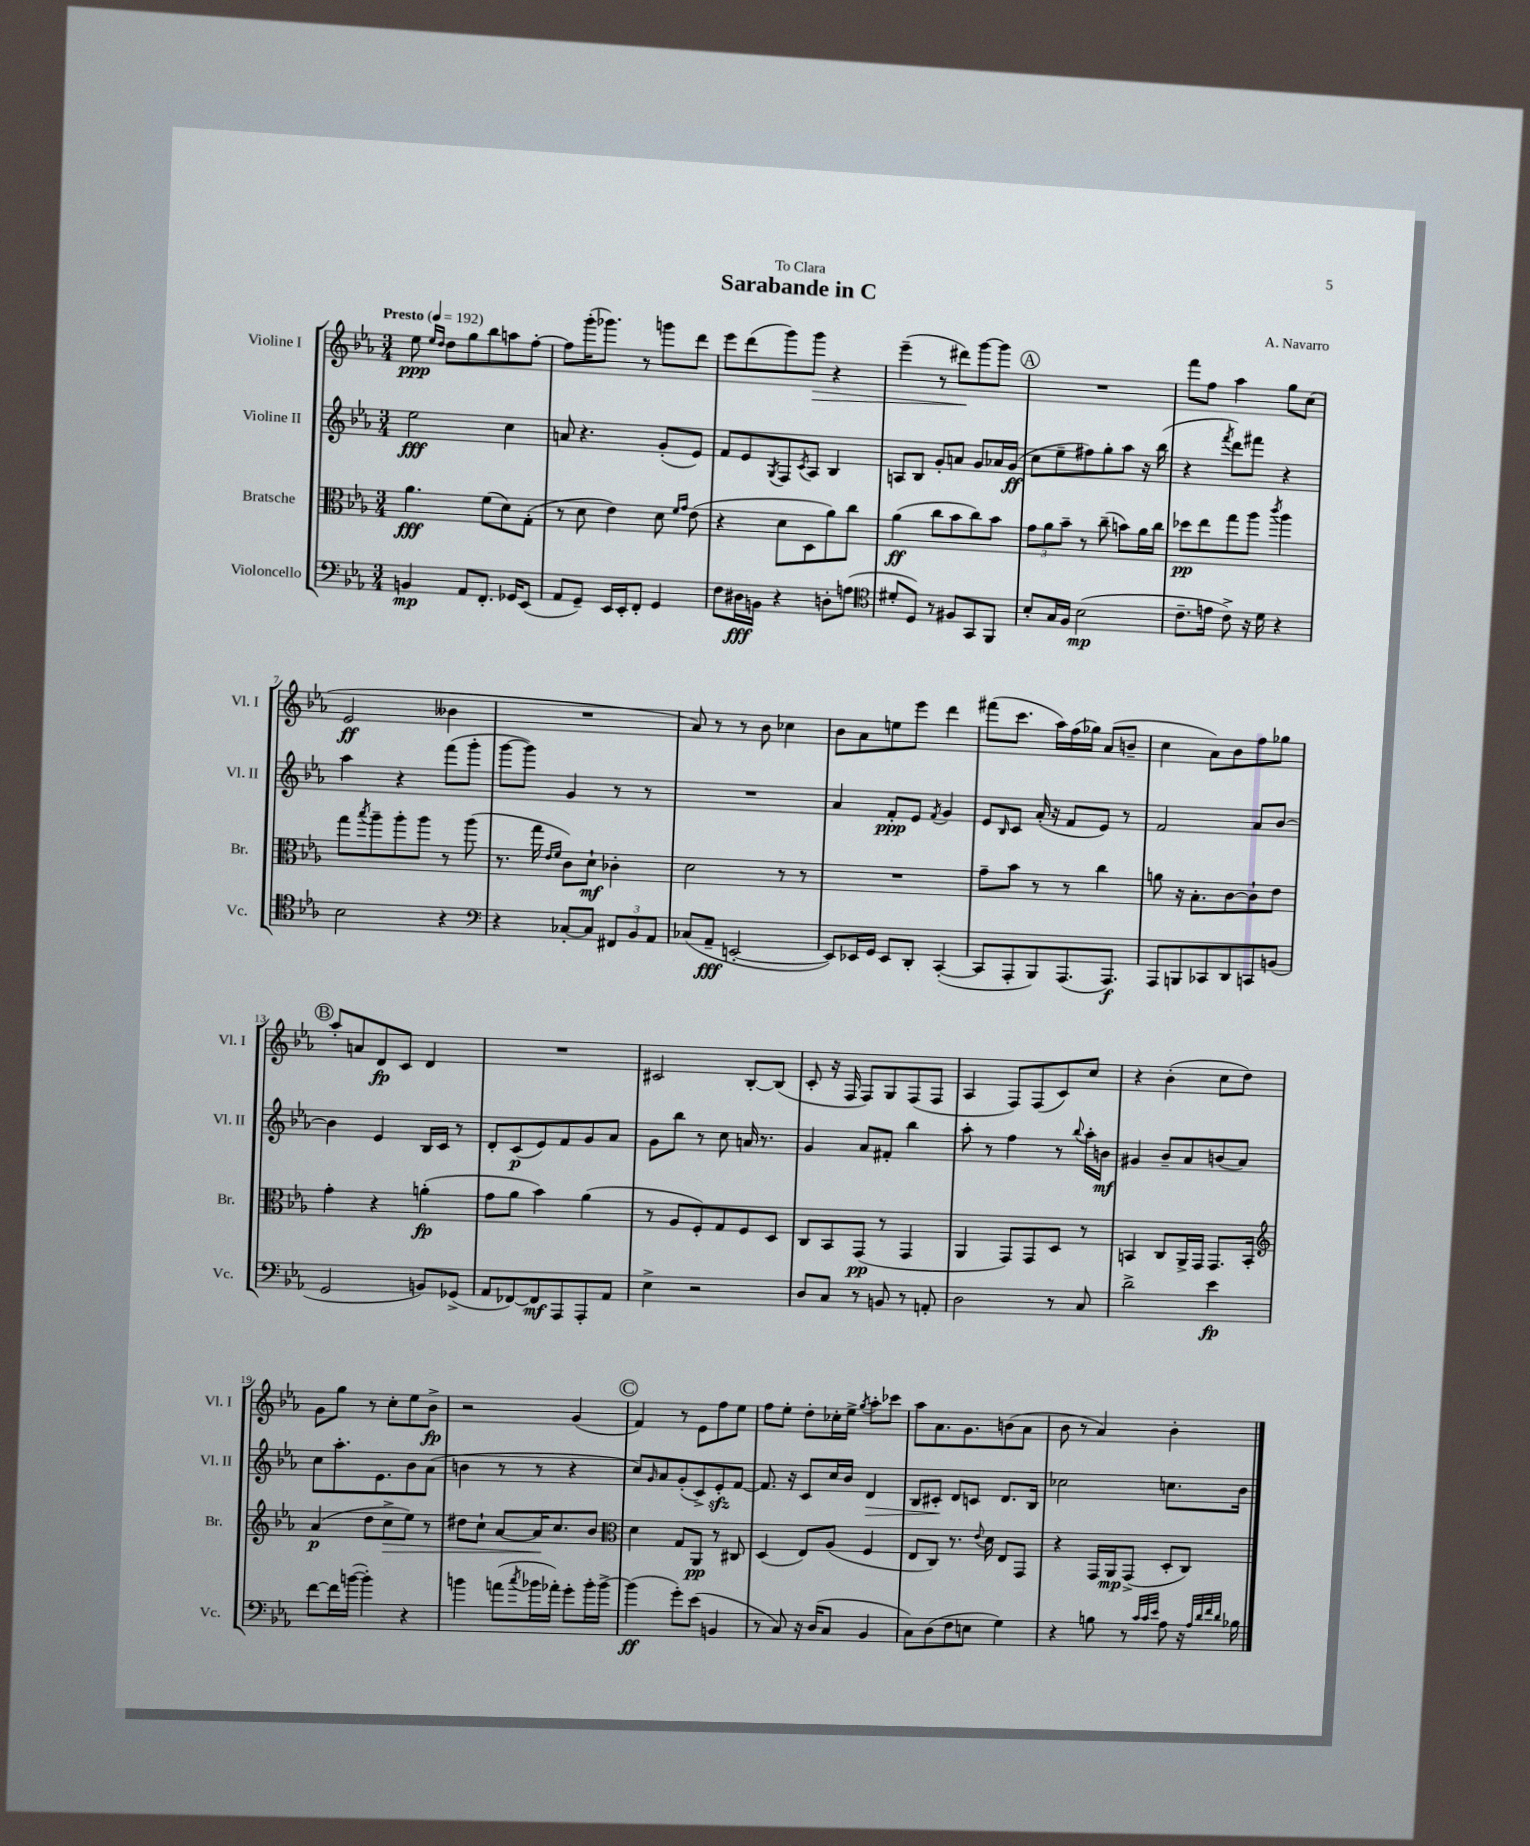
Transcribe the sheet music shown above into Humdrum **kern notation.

**kern	**dynam	**kern	**dynam	**kern	**dynam	**kern	**dynam
*part4	*part4	*part3	*part3	*part2	*part2	*part1	*part1
*staff4	*staff4	*staff3	*staff3	*staff2	*staff2	*staff1	*staff1
*I"Violoncello	*	*I"Bratsche	*	*I"Violine II	*	*I"Violine I	*
*I'Vc.	*	*I'Br.	*	*I'Vl. II	*	*I'Vl. I	*
*clefF4	*	*clefC3	*	*clefG2	*	*clefG2	*
*k[b-e-a-]	*	*k[b-e-a-]	*	*k[b-e-a-]	*	*k[b-e-a-]	*
*M3/4	*	*M3/4	*	*M3/4	*	*M3/4	*
*MM192	*	*MM192	*	*MM192	*	*MM192	*
=1	=1	=1	=1	=1	=1	=1	=1
!	!	!	!	!	!	!LO:TX:a:B:t=Presto	!
4BBn/	mp	4.a-\	fff	2ee-\	fff	8ee-\	ppp
.	.	.	.	.	.	16qqee-/LL	.
.	.	.	.	.	.	16qqdd/JJ	.
.	.	.	.	.	.	8dd\L	.
8AA-/L	.	.	.	.	.	8gg\	.
8.FF'/J	.	(8f\L	.	.	.	8bb-\	.
.	.	8d\)	.	4cc\	.	8aan\	.
16GG-X/KL	.	.	.	.	.	.	.
(8EE-/J	.	(8G'\J	.	.	.	[8ff'\J	.
=2	=2	=2	=2	=2	=2	=2	=2
8AA-/L	.	8r	.	8an/	.	8ff\L]	.
8GG~/J)	.	8d\	.	4.r	.	(16ggg'\K	.
.	.	.	.	.	.	8.ggg-X\J)	.
16EE-/LL	.	4e-\)	.	.	.	.	.
16EE-'/J	.	.	.	.	.	.	.
8FF'/J	.	.	.	.	.	8r	.
4GG/	.	8d\	.	(8g'/L	.	8gggn\L	.
.	.	16qqf/LL	.	.	.	.	.
.	.	16qqg/JJ	.	.	.	.	.
.	.	(8e-\	.	8e-/J)	.	8ddd\J	.
=3	=3	=3	=3	=3	=3	=3	=3
8F\L	.	4r	.	8f/L	.	8eee-\L	.
16D#X\L	fff	.	.	8e-/	.	(8ddd\	.
16BBn\JJ	.	.	.	.	.	.	.
.	.	.	.	8qG/	.	.	.
4r	.	8d\L	.	8F/	.	8ggg\)	.
.	.	.	.	8qc/	.	.	.
!	!	!	!	!	!	!	!LO:HP:b
.	.	8D\	.	8A-/J	.	8ggg\J	>
8Dn'\L	.	8a-\)	.	4B-/	.	4r	.
(8An\J	.	8cc\J	.	.	.	.	.
=4	=4	=4	=4	=4	=4	=4	=4
*clefC4	*	*	*	*	*	*	*
8d#X'/L	.	(4a-\	ff	8An/L	.	(4eee-~\	.
8D/J)	.	.	.	8B-/J	.	.	.
8r	.	8cc\L	.	8g'/L	.	8r	.
8F#X/L	.	8b-\	.	8an/J	.	8ddd#X\L)	.
8GG/	.	8cc\)	.	8g/L	.	[8ggg\	]
8FF/J	.	8b-\J	.	16a-X/L	.	8ggg\J]	.
.	.	.	.	(16g/JJ	ff	.	.
!!LO:REH:place=s1:t=A
=5	=5	=5	=5	=5	=5	=5	=5
8B-'/L	.	12g\L	.	8cc\L	.	2.r	.
.	.	12a-\	.	.	.	.	.
16G/L	.	.	.	8ee-~\	.	.	.
.	.	12b-~\J	.	.	.	.	.
16F/JJ	.	.	.	.	.	.	.
(2B-\	mp	8r	.	8ff#X\)	.	.	.
.	.	(8cc~\	.	8gg'\	.	.	.
.	.	8bn\L)	.	8aa-\J	.	.	.
.	.	16a-\L	.	16r	.	.	.
.	.	16cc\JJ	.	(16bb-\	.	.	.
=6	=6	=6	=6	=6	=6	=6	=6
8.c~\L	.	8dd-X\L	pp	4r	.	8fff\L	.
.	.	8ee-\	.	.	.	8ff\J	.
16en\Jk	.	.	.	.	.	.	.
.	.	.	.	8qfff/	.	.	.
8c^\)	.	8gg\	.	8ddd\L)	.	4aa-\	.
16r	.	8aa-\J	.	8fff#X\J	.	.	.
16d\	.	.	.	.	.	.	.
.	.	8qccc/	.	.	.	.	.
4r	.	4aa-\	.	4r	.	8gg\L	.
.	.	.	.	.	.	(8cc\J	.
!!LO:LB:g=z
=7	=7	=7	=7	=7	=7	=7	=7
2B-\	.	8gg\L	.	4aa-\	.	2e-/	ff
.	.	8qbb-/	.	.	.	.	.
.	.	8aa-~\	.	.	.	.	.
.	.	8aa-'\	.	4r	.	.	.
.	.	8aa-\J	.	.	.	.	.
4r	.	8r	.	(8fff\L	.	4b--X\	.
.	.	(8aa-\	.	8ggg'\J	.	.	.
=8	=8	=8	=8	=8	=8	=8	=8
*clefF4	*	*	*	*	*	*	*
4r	.	8.r	.	[8ggg\L	.	2.r	.
.	.	.	.	8ggg\J])	.	.	.
.	.	16gg\	.	.	.	.	.
.	.	16qqe-/LL	.	.	.	.	.
.	.	16qqf/JJ	.	.	.	.	.
[8C-X'/L	.	8c\L)	.	4g/	.	.	.
8C-/J]	.	8d`\J	mf	.	.	.	.
12FF#X/L	.	4c-X'\	.	8r	.	.	.
12BB-/	.	.	.	.	.	.	.
.	.	.	.	8r	.	.	.
12AA-/J	.	.	.	.	.	.	.
=9	=9	=9	=9	=9	=9	=9	=9
(8C-X/L	.	2d\	.	2.r	.	8a-/)	.
8AA-~/J	fff	.	.	.	.	8r	.
[2EEn'/	.	.	.	.	.	8r	.
.	.	.	.	.	.	8b-\	.
.	.	8r	.	.	.	4cc-X\	.
.	.	8r	.	.	.	.	.
=10	=10	=10	=10	=10	=10	=10	=10
8EE/L])	.	2.r	.	4a-/	.	8b-\L	.
16EE-X/L	.	.	.	.	.	8a-\	.
16GG/JJ	.	.	.	.	.	.	.
8EE-/L	.	.	.	8f'/L	ppp	8een\	.
8DD'/J	.	.	.	8e-/J	.	8eee-\J	.
.	.	.	.	8qf/	.	.	.
([4CC'/	.	.	.	4g/	.	4ddd\	.
=11	=11	=11	=11	=11	=11	=11	=11
8CC/L]	.	8g~\L	.	8e-/L	.	(8fff#X\L	.
.	.	.	.	16qqB-/	.	.	.
8AAA-'/	.	8b-\J	.	8c/J	.	8.ccc\J	.
8BBB-/)	.	8r	.	(16a-'/	.	.	.
.	.	.	.	16r	.	16aa-\LL)	.
(8.AAA-/	.	8r	.	8f/L	.	(16ff\	.
.	.	.	.	.	.	16gg-X\JJ)	.
.	.	4cc\	.	8e-/J)	.	(8a-/L	.
8.AAA-/J)	f	.	.	.	.	.	.
.	.	.	.	8r	.	8bn~/J	.
=12	=12	=12	=12	=12	=12	=12	=12
8AAA-/L	.	8an\	.	2f/	.	4cc\	.
8BBBn/	.	16r	.	.	.	.	.
.	.	8.B-'\L	.	.	.	.	.
8CC-X/	.	.	.	.	.	8a-\L)	.
8DD/	.	[8c\	.	.	.	8b-\	.
8CCn/	.	8c`\]	.	8a-/L	.	8ff\	.
(8BBn/J	.	8e-\J	.	[8b-/J	.	8gg-X\J	.
!!LO:LB:g=z
!!LO:REH:place=s1:t=B
=13	=13	=13	=13	=13	=13	=13	=13
2GG/	.	4g'\	.	4b-\]	.	8aa-'/L	.
.	.	.	.	.	.	8an/	.
.	.	4r	.	4e-/	.	8d/	fp
.	.	.	.	.	.	8c/J	.
8BBn/L)	.	(4an'\	fp	16B-/LL	.	4d/	.
.	.	.	.	16c/JJ	.	.	.
(8GG-X^/J	.	.	.	8r	.	.	.
=14	=14	=14	=14	=14	=14	=14	=14
8AA-/L	.	8g\L	.	8d'/L	.	2.r	.
[8FF-X/)	.	8a-\J	.	(8c/	p	.	.
8FF-/]	mf	4b-\)	.	8e-/)	.	.	.
8AAA-/	.	.	.	8f/	.	.	.
8AAA-'/	.	(4a-\	.	8g/	.	.	.
8AA-/J	.	.	.	8a-/J	.	.	.
=15	=15	=15	=15	=15	=15	=15	=15
4E-^\	.	8r	.	8g\L	.	2c#X/	.
.	.	8A-/L	.	8bb-\J	.	.	.
2r	.	8F'/)	.	8r	.	.	.
.	.	8G/	.	8cc\	.	.	.
.	.	8F/	.	16an/	.	[8B-'/L	.
.	.	.	.	8.r	.	.	.
.	.	8D/J	.	.	.	(8B-/J]	.
=16	=16	=16	=16	=16	=16	=16	=16
8D/L	.	8C/L	.	4g/	.	8c'/	.
8C/J	.	8BB-/	.	.	.	16r	.
.	.	.	.	.	.	16F/	.
8r	.	(8GG/J	pp	8a-/L	.	8F/L)	.
8BBn/	.	8r	.	8f#X'/J	.	8G/	.
8r	.	4GG/	.	4bb-\	.	(8F/	.
8AAn'/	.	.	.	.	.	8F/J	.
=17	=17	=17	=17	=17	=17	=17	=17
2D\	.	4AA-/	.	8aa-'\	.	4A-/	.
.	.	.	.	8r	.	.	.
.	.	8GG/L)	.	4ff\	.	8F/L)	.
.	.	8GG/	.	.	.	(8F/	.
8r	.	8D/J	.	8r	.	8c/)	.
.	.	.	.	8qqbb-/	.	.	.
8C/	.	8r	.	16aa-'\LL	.	8cc/J	.
.	.	.	.	16bn\JJ	mf	.	.
=18	=18	=18	=18	=18	=18	=18	=18
2d^\	.	4BBn/	.	4g#X/	.	4r	.
.	.	8C/L	.	8b-~/L	.	(4b-'\	.
.	.	16AA-^/L	.	8a-/	.	.	.
.	.	16GG/JJ	.	.	.	.	.
4e-\	fp	8.GG/L	.	(8bn/	.	8cc\L	.
.	.	.	.	8a-/J)	.	8dd\J)	.
.	.	16BB'/Jk	.	.	.	.	.
!!LO:LB:g=z
=19	=19	=19	=19	=19	=19	=19	=19
*	*	*clefG2	*	*	*	*	*
[8f\L	.	(4a-/	p	8cc\L	.	8g\L	.
16f\L]	.	.	.	8.aa-'\	.	8gg\J	.
([16bn\JJ	.	.	.	.	.	.	.
4b'\])	.	8dd\L	.	.	.	8r	.
.	.	.	.	8.e-\	.	.	.
!	!	!	!LO:HP:b	!	!	!	!
.	.	8cc^\	>	.	.	8cc'\L	.
4r	.	8ee-\J)	.	8b-\	.	8ee-\	.
.	.	8r	.	(8a-\J	.	8b-^\J	fp
=20	=20	=20	=20	=20	=20	=20	=20
4bn\	.	8dd#X\L	.	4bn\	.	2r	.
.	.	8cc`\J	.	.	.	.	.
(8an\L	.	[8a-/L	.	8r	.	.	.
8qcc/	.	.	.	.	.	.	.
16b-X\L	.	16a-/K]	.	8r	.	.	.
16a-X'\JJ)	.	8.cc/	]	.	.	.	.
8g'\L	.	.	.	4r	.	(4g/	.
16b-'\L	.	8b-/J	.	.	.	.	.
[16b-^\JJ	.	.	.	.	.	.	.
!!LO:REH:place=s1:t=C
=21	=21	=21	=21	=21	=21	=21	=21
*	*	*clefC3	*	*	*	*	*
(4b-\]	ff	4d\	.	8cc/L)	.	4f/)	.
.	.	.	.	16qqg/	.	.	.
.	.	.	.	8a-/	.	.	.
8g'\L)	.	8G/L	.	(8g'/	.	8r	.
(8e-\J	.	8AA-/J	pp	8c^/)	.	8e-\L	.
4BBn/	.	8r	.	8e-zz'/	.	8ff\	.
.	.	8C#X/	.	[8f/J	.	8ee-\J	.
=22	=22	=22	=22	=22	=22	=22	=22
8r	.	(4D/	.	8.f/]	.	8ff\L	.
8C/)	.	.	.	.	.	8ee-'\J	.
.	.	.	.	16r	.	.	.
16r	.	8E-/L)	.	8c/L	.	8dd'\L	.
(16D/KL	.	.	.	.	.	.	.
8C/J	.	(8A-/J	.	16cc/L	.	16cc-X'\L	.
.	.	.	.	16b-/JJ	.	16ee-^\JJ	.
.	.	.	.	.	.	8qgg/	.
!	!	!	!	!	!LO:HP:b	!	!
4BB-/	.	4F/	.	4d/	>	8aa-'\L	.
.	.	.	.	.	.	8ccc-X\J	.
=23	=23	=23	=23	=23	=23	=23	=23
8C\L)	.	8E-/L	.	8B-/L	.	8aa-\L	.
(8D\	.	8C/J)	.	8c#X'/J	.	8.a-\	.
8F\	.	8.r	.	8d/L	]	.	.
.	.	.	.	.	.	8.g\	.
8En\J	.	.	.	8cn/J	.	.	.
.	.	8qqe-/	.	.	.	.	.
.	.	16d\	.	.	.	.	.
4G\)	.	8E-/L	.	8.d/L	.	(8bn\	.
.	.	8GG/J	.	.	.	8a-\J	.
.	.	.	.	16B-/Jk	.	.	.
=24	=24	=24	=24	=24	=24	=24	=24
4r	.	4r	.	2cc-X\	.	8b-\	.
.	.	.	.	.	.	8r	.
8Bn\	.	16GG/LL	.	.	.	4a-/)	.
.	.	16AA-/J	mp	.	.	.	.
8r	.	(8GG^/J	.	.	.	.	.
32qqc/LLL	.	.	.	.	.	.	.
32qqc/	.	.	.	.	.	.	.
32qqe-/JJJ	.	.	.	.	.	.	.
8A-\	.	8D'/L	.	8.ccn\L	.	4b-'\	.
16r	.	8C/J)	.	.	.	.	.
32qqA-/LLL	.	.	.	.	.	.	.
32qqd/	.	.	.	.	.	.	.
32qqf/	.	.	.	.	.	.	.
32qqd/JJJ	.	.	.	.	.	.	.
16B-X\	.	.	.	16b-\Jk	.	.	.
==	==	==	==	==	==	==	==
*-	*-	*-	*-	*-	*-	*-	*-
